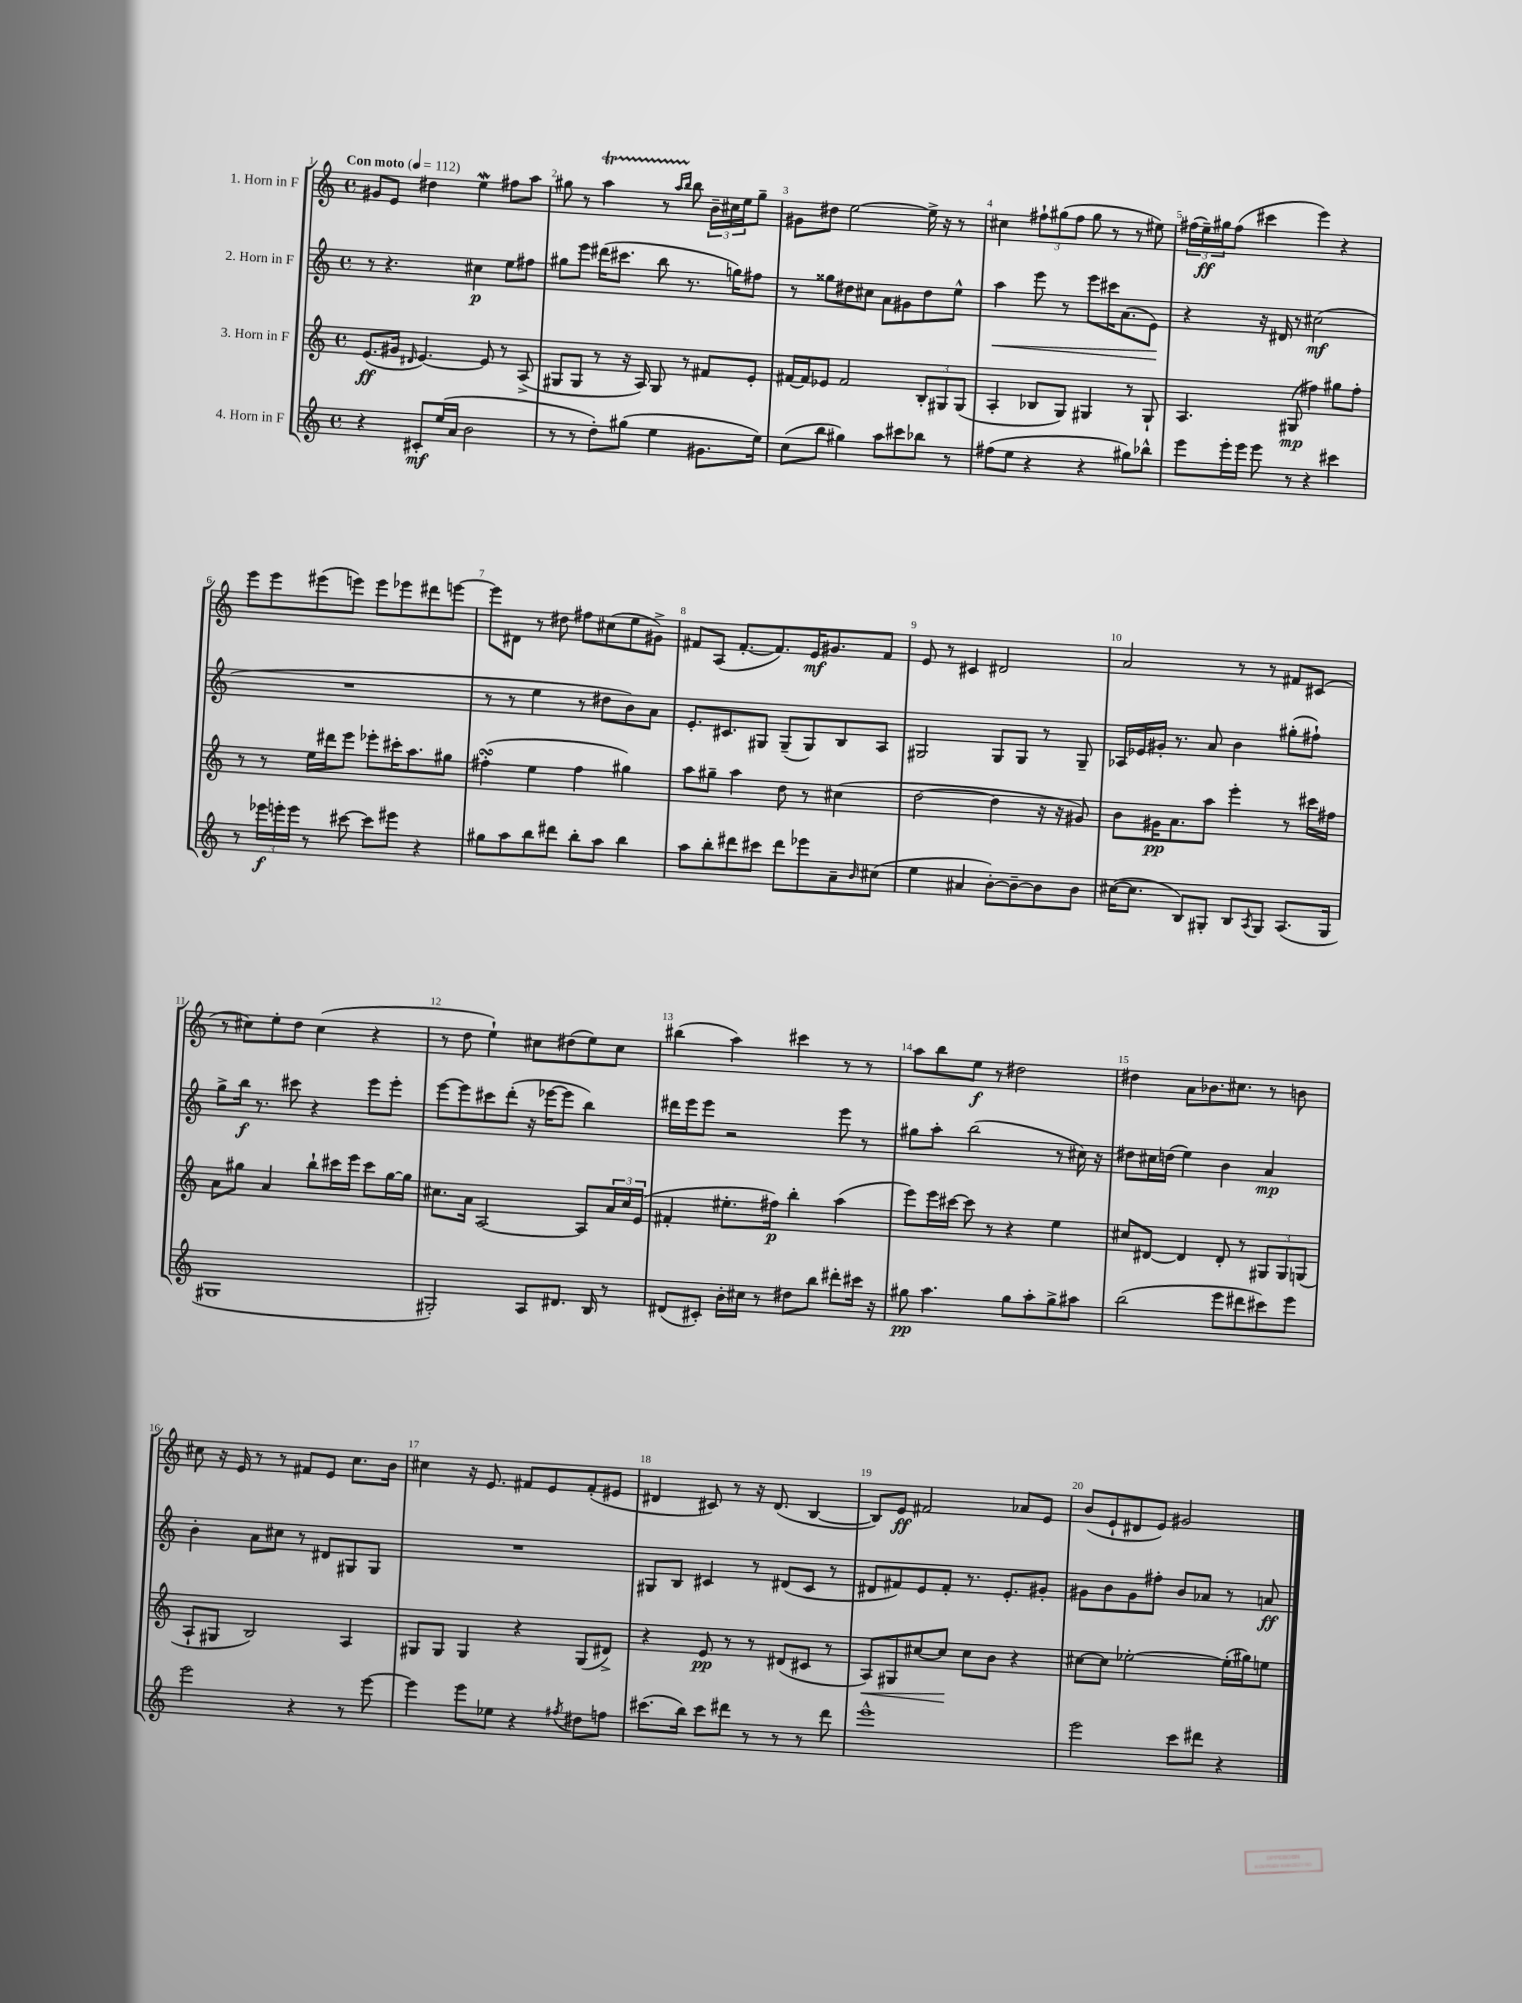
<<
\new StaffGroup <<
\new Staff = "s0" \with { instrumentName = "1. Horn in F" } {
    \clef treble \key c \major \defaultTimeSignature \time 4/4 \tempo "Con moto" 4 = 112
    gis'8 e'8 dis''4 e''4\mordent fis''8 a''8 |
    gis''8 r8 a''4\startTrillSpan r8 \grace { a''16 b''16 } b''8\stopTrillSpan \tuplet 3/2 { b'16-- cis''16 e''16 } gis''8-- |
    gis'8 dis''8 e''2~ e''16-> r16 r8 |
    cis''4 \tuplet 3/2 { fis''8-! gis''8( fis''8 } gis''8 r8 r8 eis''8) |
    \tuplet 3/2 { fis''16( e''16--\ff) gis''16 } fis''8( cis'''4 e'''4) r4 |
    e'''8 e'''8 eis'''8( e'''8) e'''8 ees'''8 dis'''8 e'''8~ |
    e'''8 dis'8 r8 dis''8 fis''8 cis''8( e''8 gis'8->) |
    fis'8 a8( fis'8.~-. fis'8.) e'16\mf gis'8. fis'8 |
    e'8 r8 cis'4 dis'2 |
    a'2 r8 r8 fis'8 cis'8( |
    r8 cis''8) e''8-. d''8 cis''4( r4 |
    r8 d''8 e''4-!) cis''8 dis''8( e''8) cis''8 |
    bis''4( a''4) cis'''4 r8 r8 |
    a''8 b''8 e''8\f r8 dis''2 |
    dis''4 a'8 bes'8. cis''8. r8 b'8 |
    cis''8 r16 e'16 r8 r8 fis'8 e'8 cis''8. b'16 |
    cis''4 r16 e'8. fis'8 e'8 fis'8-.( eis'8 |
    dis'4 cis'8) r8 r16 dis'8.( b4~ |
    b8) e'8\ff fis'2 aes'8 e'8 |
    b'8( e'8-! dis'8 e'8) gis'2 \bar "|." |
}
\new Staff = "s1" \with { instrumentName = "2. Horn in F" } {
    \clef treble \key c \major \defaultTimeSignature \time 4/4
    r8 r4. cis''4\p e''8 fis''8 |
    gis''8 e'''8 dis'''16( cis'''8. b''8 r8. g''16) fis''8 |
    r8 gisis''8 dis''8 cis''8 a'8 gis'8 dis''8 e''8-^ |
    a''4\< e'''8 r8 e'''8 cis'''16 a'8.( e'8\!) |
    r4 r16 dis'16 r8 cis''2\mf( |
    R1 |
    r8 r8 e''4 r8 dis''8 b'8) a'8 |
    e'8.-. cis'8. gis8 gis8--( gis8) b8 a8 |
    gis2 gis8 gis8 r8 gis8-- |
    aes16 ees'16 gis'16-. r8. a'8 b'4 gis''8-.( fis''8-!) |
    g''8-> b''16\f r8. cis'''8 r4 e'''8 e'''8-. |
    e'''8~ e'''8 cis'''8 d'''8-.( r16 ees'''16~ ees'''8 b''4) |
    dis'''16 e'''16 e'''8 r2 e'''8 r8 |
    gis''8 a''8-. b''2( r8 cis''16) r16 |
    dis''8 cis''16 d''16( e''4) b'4 a'4\mp |
    b'4-. a'8 cis''8 r8 dis'8 gis8 gis8 |
    R1 |
    gis8 b8 cis'4 r8 dis'8( cis'8 r8 |
    dis'8 fis'8) e'8 fis'8-. r8. e'8.-. gis'8-. |
    gis'8 b'8 gis'8 fis''8-. b'8 aes'8 r8 a'8\ff \bar "|." |
}
\new Staff = "s2" \with { instrumentName = "3. Horn in F" } {
    \clef treble \key c \major \defaultTimeSignature \time 4/4
    e'8.\ff( gis'16 \grace { dis'16 } e'4.~) e'8 r8 a8->( |
    gis8 gis8 r8 r16 a16) gis8 r8 fis'8 e'8-. |
    fis'16~ fis'16 ees'8 fis'2 \tuplet 3/2 { b8-. gis8 gis8( } |
    a4-. bes8 g8) gis4 r8 gis8-! |
    a4. gis8\mp( fis''4) gis''8 fis''8-. |
    r8 r8 e''16 dis'''16 e'''8 ees'''8-. cis'''16-. a''8. gis''8 |
    fis''4-.\turn( e''4 fis''4 gis''4) |
    a''8 gis''8-- a''4 d''8 r8 cis''4( |
    d''2~ d''4 r16 r16 gis'8) |
    b'8 gis'16\pp a'8. a''8 e'''4-. r8 cis'''16 fis''16 |
    a'8 gis''8 a'4 b''8-! cis'''16 e'''16 cis'''8 gis''16~ gis''16 |
    cis''8. a'16 a2~ a8 \tuplet 3/2 { a'16 cis''16 e'16( } |
    fis'4-. eis''8.-. fis''16\p) b''4-. a''4( |
    e'''8) e'''16 cis'''16~ cis'''8 r8 r4 e''4 |
    cis''8 dis'8~ dis'4 dis'8-. r8 \tuplet 3/2 { gis8 gis8 g8( } |
    a8-! gis8 b2) a4 |
    gis8 gis8 gis4 r4 gis8( dis'8->) |
    r4 e'8\pp r8 r8 dis'8( cis'8 r8 |
    a8\<) gis8 cis''8~ cis''8\! cis''8 b'8 r4 |
    cis''8~ cis''8 ees''2~-. ees''16-.( gis''16) e''8 \bar "|." |
}
\new Staff = "s3" \with { instrumentName = "4. Horn in F" } {
    \clef treble \key c \major \defaultTimeSignature \time 4/4
    r4 cis'8-.\mf e''16( a'16 b'2 |
    r8 r8 d''8-.) gis''8( e''4 gis'8. e''16) |
    c''8( b''8 gis''4) a''8 cis'''8 bes''8 r8 |
    fis''8( e''8 r4 r4 gis''8) bes''8-^ |
    e'''8 e'''16-. e'''16 e'''8 r8 r4 cis'''4 |
    r8 \tuplet 3/2 { ees'''16\f e'''16-. e'''16 } r8 cis'''8~ cis'''8 eis'''8 r4 |
    gis''8 a''8 b''8 dis'''8 b''8-. a''8 b''4 |
    a''8 b''8-. dis'''8 cis'''8 dis'''8 ees'''8 a'8-- \grace { b'16 } cis''8( |
    e''4 ais'4 b'8~-.) b'8~-- b'8 b'8 |
    cis''16~( cis''8. b8) gis8-. b8 \acciaccatura { a8 } gis8 a8.( gis16 |
    gis1 |
    gis2-.) a8 dis'8. b16 r8 |
    dis'8( cis'8-.) b'16-. cis''16 r8 dis''8 b''8 dis'''8-. cis'''16 r16 |
    gis''8\pp a''4. gis''8 a''8-. gis''8-> ais''8 |
    b''2( e'''8 dis'''8 cis'''8) e'''8 |
    e'''2 r4 r8 e'''8~ |
    e'''4 e'''8 ees''8 r4 \acciaccatura { fis''8 } dis''8 f''8 |
    cis'''8.( b''16) cis'''8 dis'''8 r8 r8 r8 dis'''8 |
    e'''1-^ |
    e'''2 c'''8 dis'''8 r4 \bar "|." |
}
>>
>>
\layout { \context { \Score \override BarNumber.break-visibility = ##(#f #t #t) barNumberVisibility = #all-bar-numbers-visible } }
